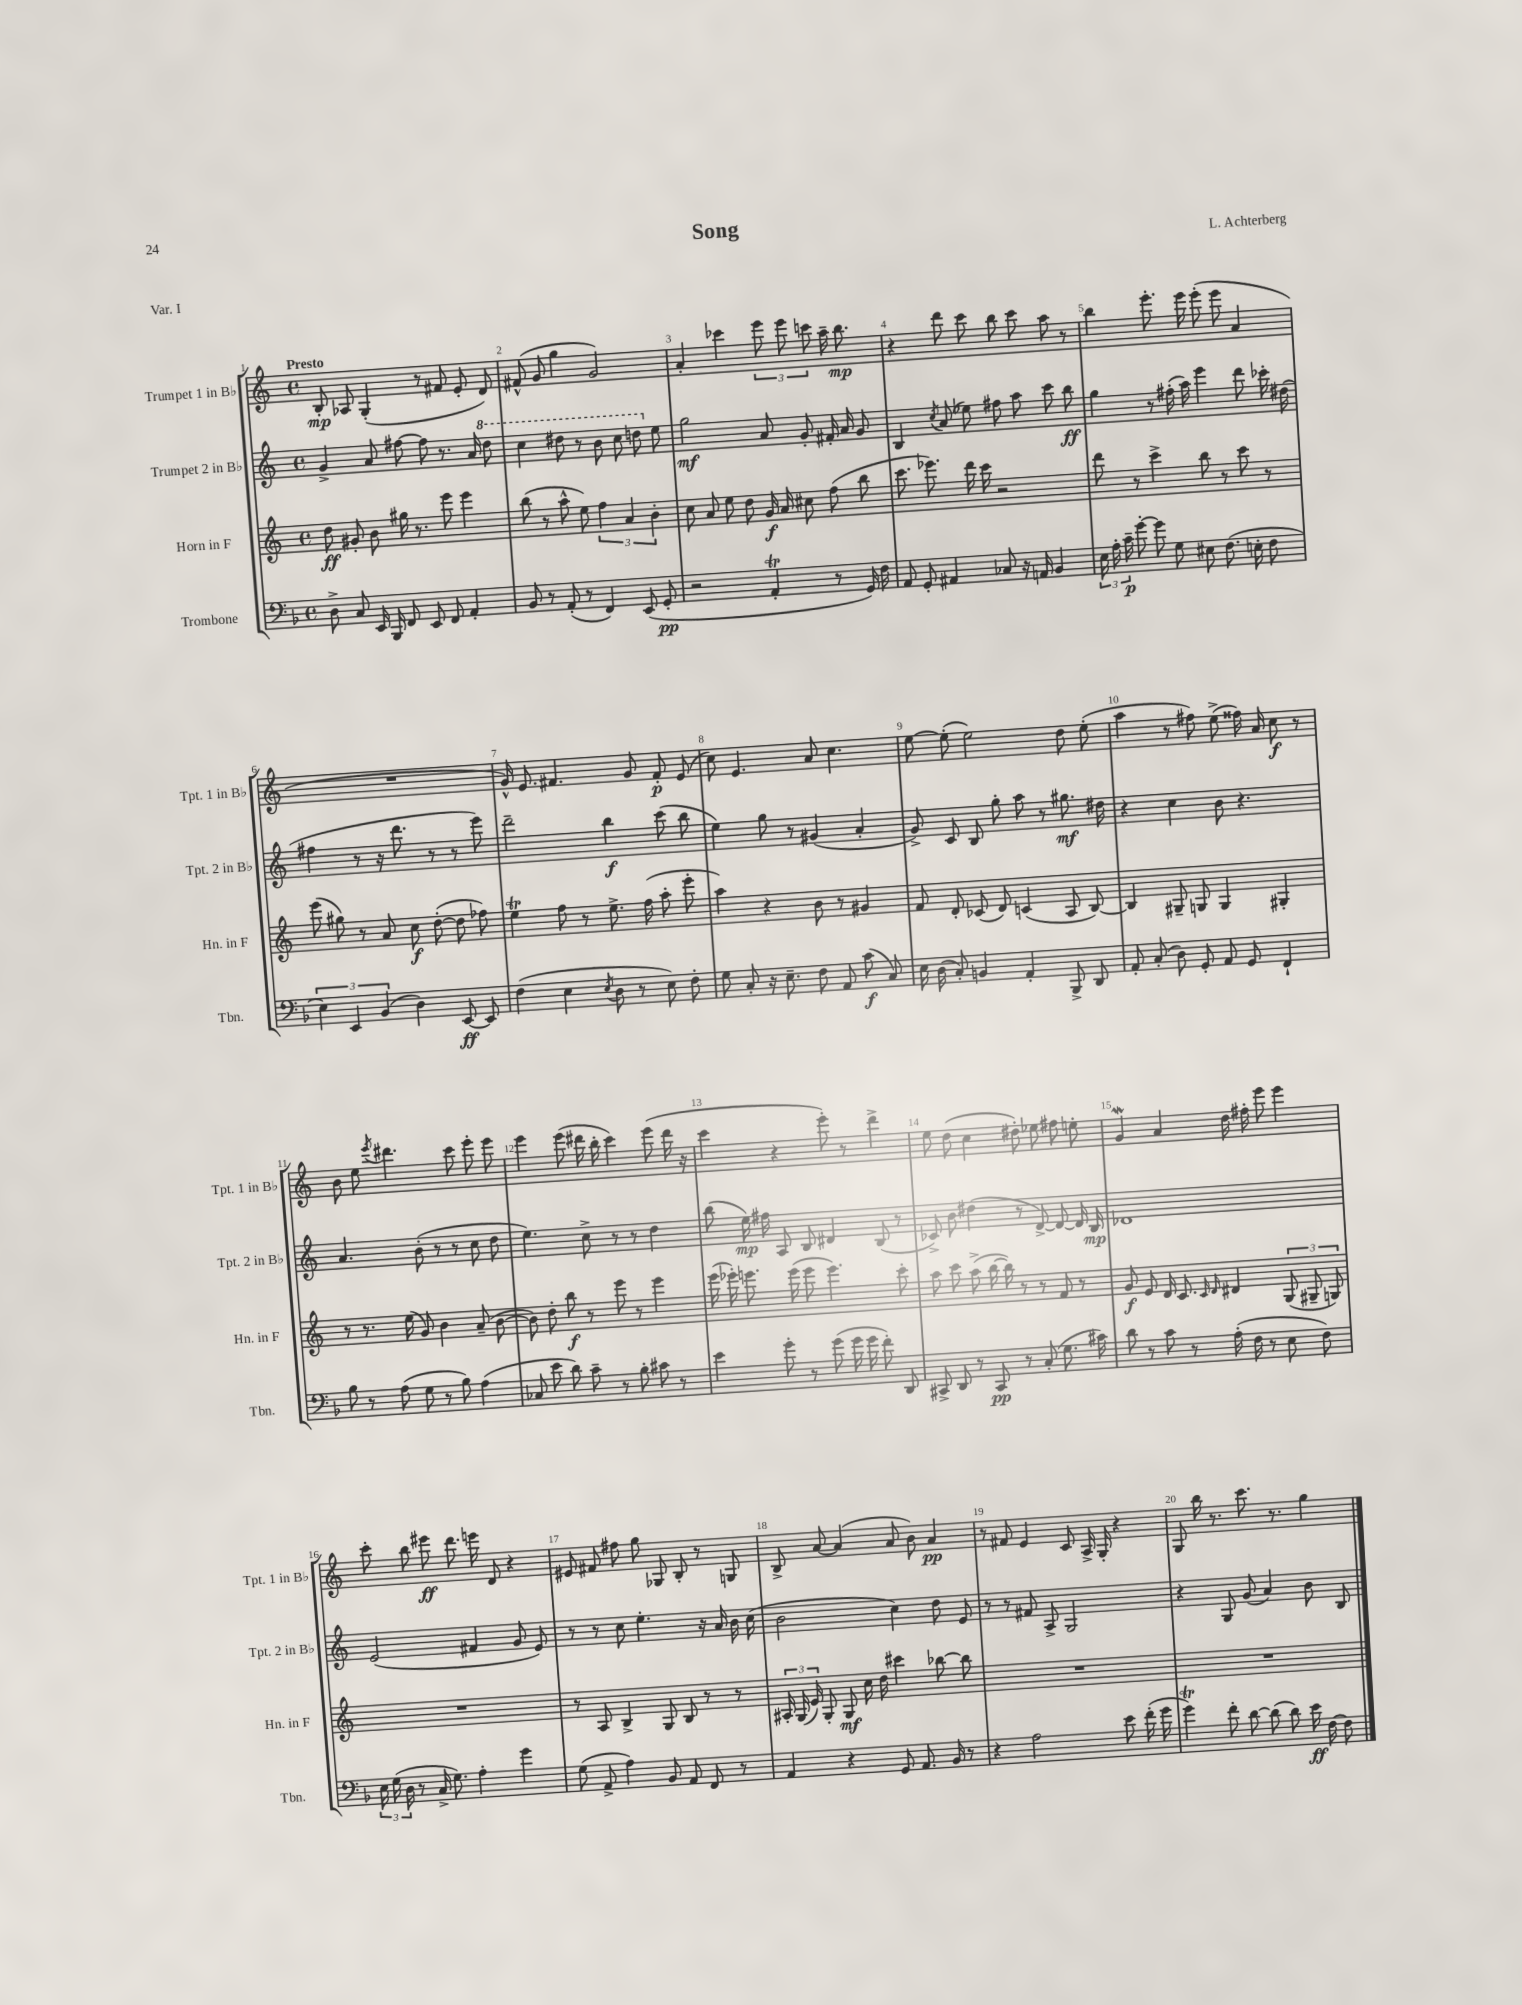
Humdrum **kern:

**kern	**kern	**kern	**kern
*staff4	*staff3	*staff2	*staff1
*clefF4	*clefG2	*clefG2	*clefG2
*k[b-]	*k[]	*k[]	*k[]
*M4/4	*M4/4	*M4/4	*M4/4
*met(c)	*met(c)	*met(c)	*met(c)
8D^	8dd	4g^	8B'
8C	8g#'	.	8A-
16EE	8b	8a	(4G'
16BBB-	.	.	.
8FF	16gg#	[8ff#	.
.	8.r	.	.
8EE	.	8ff#]	8r
8FF	8eee	8.r	8f#
4AA'	4eee	.	8e'
.	.	16a	.
.	.	8ddd	8d)
=	=	=	=
8BB-	(8bb	4ccc	(8f#^^
8r	8r	.	8g
(8AA'	8aa^^	8ddd#	4gg
8r	8ee)	8r	.
4FF)	6ff	8bb	2g)
.	.	8ccc	.
.	6a	.	.
(8EE	.	8ddd	.
.	6b'	.	.
8GG'	.	8ee	.
=	=	=	=
2r	8cc	2gg	4a'
.	8a	.	.
.	8ee	.	4ccc-
.	8dd	.	.
4AA'	16g	8a	12eee
.	16a	.	.
.	.	.	12eee
.	8cc#	8g'	.
.	.	.	12ccc
8r	(8ff	16f#'	16aa~
.	.	16a	8.bb
16GG)	8bb	8g	.
16F	.	.	.
=	=	=	=
8AA	8.ccc	4B	4r
8GG'	.	.	.
.	8.eee-)	.	.
.	.	8qcc	.
4AA#	.	(8a	8ddd
.	16ddd	8ee-)	8ccc
.	16ccc	.	.
8C-	2r	8ff#	8bb
16r	.	8aa	8ccc
16AA	.	.	.
4BB-	.	8ccc	8aa
.	.	8bb	8r
=	=	=	=
24E	8ddd	4gg	4bb
24A'	.	.	.
24c~	.	.	.
[8g'	8r	.	.
8g]	4ccc^	8r	8.eee'
8G	.	(16ff#'	.
.	.	16aa)	16eee
8E#	8bb	4eee	(8eee'
(8.F	8r	.	8eee
.	8ccc	8ddd	4a
16E'	.	.	.
8F	8r	16ccc-'	.
.	.	(16dd#	.
=	=	=	=
6E)	(8eee	4ff#	1r
.	8gg#)	.	.
6EE	.	.	.
.	8r	8r	.
(6BB-	.	.	.
.	8a	16r	.
.	.	8.ddd	.
4D)	8cc	.	.
.	([8dd'	8r	.
[8EE	8dd]	8r	.
8EE]	8ff-)	8eee)	.
=	=	=	=
(4F	4ee	2ddd~	16g^^)
.	.	.	8.e
4E	8ff	.	4.f#
.	8r	.	.
8qE	.	.	.
8D	8.ee^	4bb	.
8r	.	.	8g
.	(16ff	.	.
8E)	8aa'	(8ccc	8f#'
8F'	8eee'	8bb	(8e
=	=	=	=
8G	4aa)	4ee)	8cc)
8C'	.	.	4.e
16r	4r	8gg	.
8.E~	.	.	.
.	.	8r	.
8F	8b	(4g#	8a
8AA	8r	.	4.cc
(8c	4g#	4a'	.
8C)	.	.	.
=	=	=	=
16E	8f	8g^)	[8ee
(16D	.	.	.
8C')	8d'	8c	(8ee']
4BB	(8c-	8B	2ee)
.	8d)	8gg'	.
4AA'	(4c	8aa	.
.	.	8r	.
8BBB-^	8A	8.gg#	8dd
8DD	[8B)	.	(8ee'
.	.	16dd#	.
=	=	=	=
8AA'	4B]	4r	4aa
(8C'	.	.	.
8D)	8G#~	4cc	8r
8GG'	8G	.	8ff#)
8AA	4G	8b	(8ee^
8GG	.	4.r	16ff##)
.	.	.	16a
4FF`	4G#'	.	8cc
.	.	.	8r
=	=	=	=
8B-	8r	4.a	8b
8r	8.r	.	8ee
.	.	.	8qeee
(8A	.	.	4.ddd#
.	(16ee	.	.
8G	8g)	(8b'	.
8r	4b	8r	.
8B-)	.	8r	8ccc
(4A	(8a~	8cc	8eee'
.	[8b	8dd	8eee
=	=	=	=
8C-	8b])	4.ee)	4eee
8e	8dd'	.	.
8d)	8bb	.	(8eee
8c~	8r	8cc^	16ddd#
.	.	.	16bb'
8r	8eee	8r	4ccc)
8B-'	8r	8r	.
8c#	4eee	4dd	(8eee
8r	.	.	16ddd#
.	.	.	16r
=	=	=	=
4e	(16eee	(8bb	4ccc
.	16eee-')	.	.
.	8.eee	16ee)	.
.	.	16ff#	.
8g'	.	8A	4r
.	(16eee	.	.
8r	8eee	8B	.
(8g	4.eee)	4d#	8eee')
16g	.	.	8r
16g	.	.	.
8f')	.	(8B	4ddd^
8DD	8ccc'	8r	.
=	=	=	=
8CC#^	8aa	8c-^)	8ee
8DD	8ccc	8b	(8dd
8r	(8aa^	(4dd#	4cc
8CC#	[16bb	.	.
.	16bb])	.	.
8r	8r	8r	8dd#')
(8C'	8r	[8d^)	8ee-
8.G	8f	8d_	8ff#
.	8r	16d]	8ee'
16c#)	.	16B	.
=	=	=	=
8d	8g	1d-	4g
8r	8e	.	.
8c	16d	.	4a
.	8.c	.	.
8r	.	.	.
.	16qqc	.	.
.	16qqd	.	.
(16A'	4d#	.	16dd
16F	.	.	16ff#'
8r	.	.	8eee
8E	(12G	.	4eee
.	12G#~	.	.
8F)	.	.	.
.	12G)	.	.
=	=	=	=
24E	1r	(2e	8ccc'
(24G	.	.	.
24D	.	.	.
8r	.	.	8bb
16C^	.	.	8eee#
8.G)	.	.	.
.	.	.	8.ddd
4A'	.	4f#	.
.	.	.	16eee
.	.	.	8d
4g	.	8g	4r
.	.	8e)	.
=	=	=	=
(8G	8r	8r	8e#
8AA^	8A	8r	8f#
4A)	4B^	8cc	8ff#
.	.	4.ee'	8gg
8BB-	8G	.	8G-
8AA	8B	.	8B'
8FF	8r	16r	8r
.	.	16a	.
8r	8r	16b	8G
.	.	(16cc	.
=	=	=	=
4AA	24A#'	2b	8B^
.	(24G	.	.
.	24e)	.	.
.	8G'	.	[8a
4r	8G	.	(4a]
.	16cc	.	.
.	16dd	.	.
8GG	4ccc#	4cc)	8a
8.AA	.	.	8b)
.	[8bb-	8dd	4a
16BB-	.	.	.
8r	8bb-]	8e	.
=	=	=	=
4r	1r	8r	8r
.	.	8r	8f#
2A	.	8f#	4e
.	.	8A^	.
.	.	2G	8c
.	.	.	16A^
.	.	.	16G'
8e	.	.	4r
(16f'	.	.	.
16g	.	.	.
=	=	=	=
4g)	1r	4r	8G
.	.	.	16bb
.	.	.	8.r
8f'	.	8G	.
[8d	.	(8g	8.ccc
(8d]	.	4a)	.
.	.	.	8.r
8d)	.	.	.
16e	.	8b	4gg
[16F	.	.	.
8F]	.	8B	.
==	==	==	==
*-	*-	*-	*-
